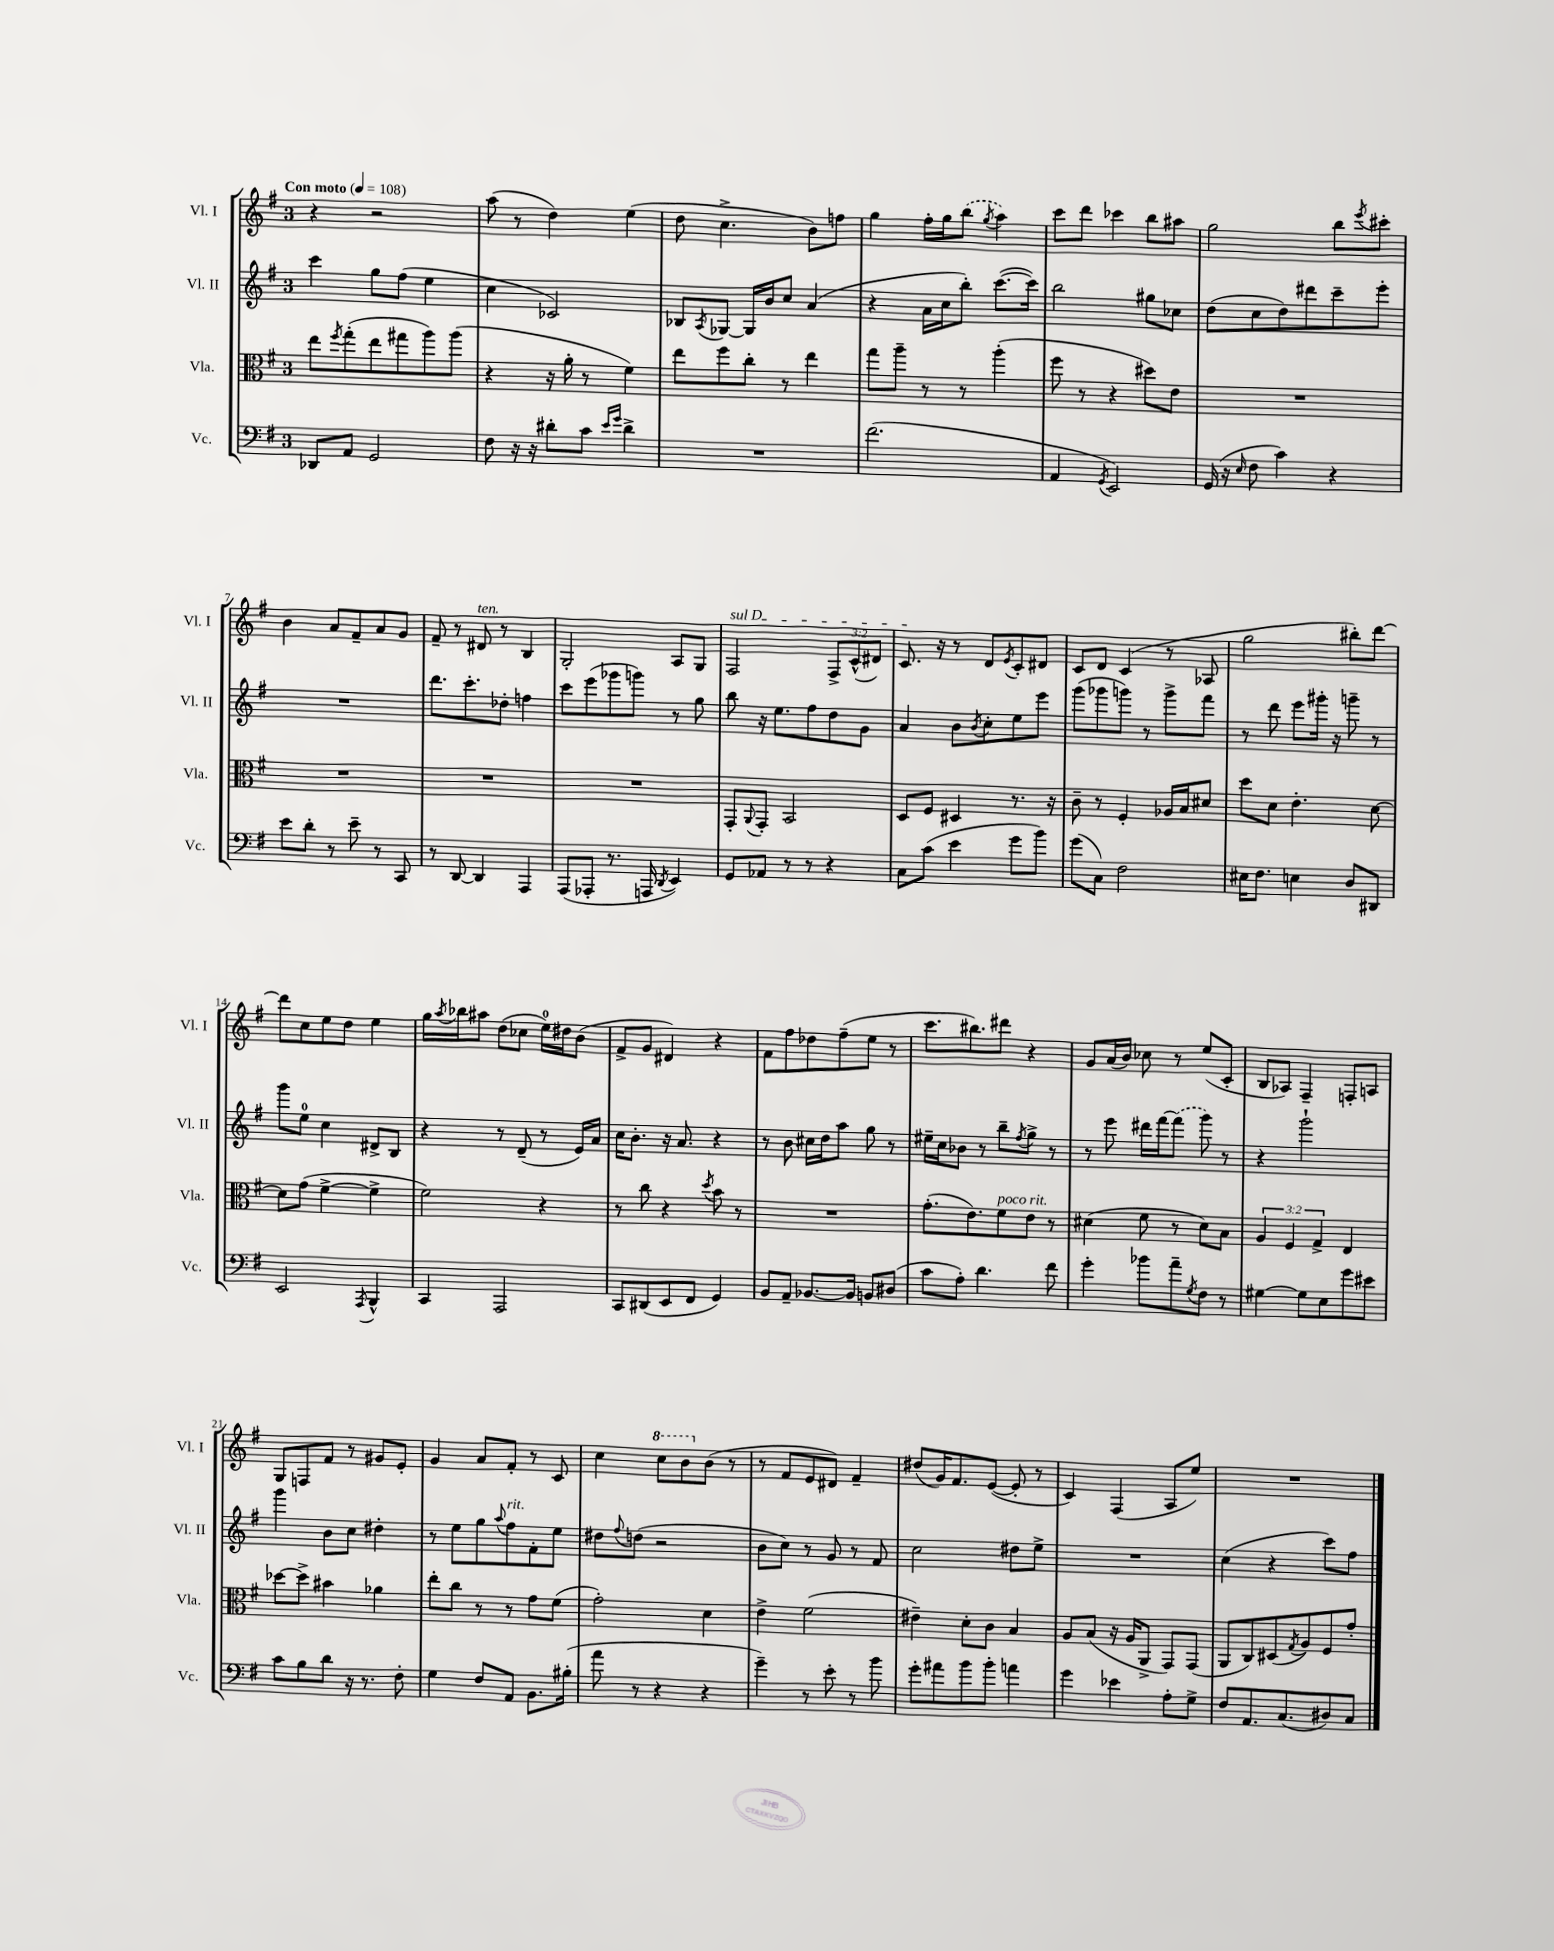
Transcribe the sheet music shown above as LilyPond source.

<<
\new StaffGroup <<
\new Staff = "s0" \with { instrumentName = "Vl. I" shortInstrumentName = "Vl. I" } {
    \clef treble \key g \major \once \override Staff.TimeSignature.style = #'single-digit \time 3/4 \override Staff.TupletNumber.text = #tuplet-number::calc-fraction-text \tempo "Con moto" 4 = 108
    r4 r2 |
    a''8( r8 d''4) e''4( |
    d''8 c''4.-> b'8) f''8 |
    g''4 fis''16-. g''16 \once \slurDashed b''8( \acciaccatura { g''8 } a''4) |
    c'''8 d'''8 ces'''4 b''8 ais''8 |
    g''2 b''8 \acciaccatura { e'''8 } cis'''8-. |
    b'4 a'8 fis'8-- a'8 g'8 |
    fis'8-- r8 dis'8^\markup { \italic "ten." } r8 b4 |
    g2-. a8 g8 |
    \once \override TextSpanner.bound-details.left.text = \markup { \italic "sul D" } fis2\startTextSpan \tuplet 3/2 { fis8-> c'8-^( dis'8) } |
    c'8.\stopTextSpan r16 r8 d'8 \acciaccatura { e'8 } c'8-. dis'8 |
    c'8 d'8 c'4( r8 aes8 |
    g''2 bis''8-.) d'''8~ |
    d'''8 c''8 e''8 d''8 e''4 |
    g''16 \acciaccatura { a''8 } bes''16 ais''8 d''8( ces''8 e''16-0) dis''16 b'8( |
    fis'8-> g'8 dis'4) r4 |
    fis'8 fis''8 des''8 fis''8--( e''8 r8 |
    c'''8. bis''8.) dis'''8 r4 |
    g'8 a'16( b'16) ces''8 r8 e''8( c'8-. |
    b8 aes8) fis4-- f8-. a8 |
    g8 f8 fis'8 r8 gis'8 e'8-. |
    g'4 a'8 fis'8-. r8 c'8 |
    c''4 \ottava #1 c'''8 b''8 \ottava #0 b'8( r8 |
    r8 fis'8 e'8 dis'8) fis'4-- |
    dis''8( g'16) fis'8. e'8~( e'8-. r8 |
    c'4) fis4( a8 e''8) |
    R2. \bar "|." |
}
\new Staff = "s1" \with { instrumentName = "Vl. II" shortInstrumentName = "Vl. II" } {
    \clef treble \key g \major \once \override Staff.TimeSignature.style = #'single-digit \time 3/4
    c'''4 g''8 fis''8( e''4 |
    c''4 ces'2) |
    bes8 \acciaccatura { a8 } ges8~ ges16 b'16 c''8 a'4( |
    r4 a'16 c''16 b''8-.) c'''8.~( c'''16) |
    b''2 gis''8 ces''8 |
    d''8( c''8 d''8) dis'''8 c'''8-- e'''8-. |
    R2. |
    d'''8. c'''8.-. des''8-. f''4 |
    c'''8 e'''8( ges'''8 g'''8) r8 g''8 |
    b''8 r16 e''8. fis''8 d''8 g'8 |
    a'4 b'8 \acciaccatura { b'8 } c''8-. e''8 e'''8 |
    g'''8( ges'''8 g'''8) r8 g'''8-> fis'''8 |
    r8 d'''8 e'''8 gis'''16-. r16 g'''8-- r8 |
    g'''8 e''8-0 c''4 dis'8-> b8 |
    r4 r8 d'8--( r8 e'16) a'16 |
    c''16 b'8.-. r16 a'8. r4 |
    r8 b'8 cis''16 d''16 a''8 g''8 r8 |
    eis''16-- c''16 bes'8 r8 b''8-- \acciaccatura { fis''8 } g''8-> r8 |
    r8 e'''8 dis'''16 fis'''16~ \once \slurDashed fis'''8( g'''8) r8 |
    r4 g'''2-! |
    g'''4 b'8 c''8 dis''4-. |
    r8 e''8 g''8 \appoggiatura { a''8 } fis''8^\markup { \italic "rit." } fis'8-. e''8 |
    dis''8 \appoggiatura { fis''8 } d''8( r2 |
    b'8 c''8) r8 g'8 r8 fis'8 |
    c''2 dis''8 e''8-> |
    R2. |
    c''4( r4 c'''8) fis''8 \bar "|." |
}
\new Staff = "s2" \with { instrumentName = "Vla." shortInstrumentName = "Vla." } {
    \clef alto \key g \major \once \override Staff.TimeSignature.style = #'single-digit \time 3/4 \override Staff.TupletNumber.text = #tuplet-number::calc-fraction-text
    e''8 \acciaccatura { fis''8 } g''8-.( e''8 gis''8 a''8) a''8( |
    r4 r16 a'16-. r8 fis'4) |
    e''8 fis''8 c''8-. r8 e''4 |
    g''8 a''8-- r8 r8 a''4-.( |
    fis''8 r8 r4 dis''8) e'8 |
    R2. |
    R2. |
    R2. |
    R2. |
    g,8-. \appoggiatura { a,8 } g,8-. b,2 |
    d8 fis8 dis4 r8. r16 |
    c'8-- r8 fis4-. aes16 b16 dis'8 |
    d''8 d'8 e'4.-. d'8~ |
    d'8 g'8( fis'4~-> fis'4-> |
    fis'2) r4 |
    r8 c''8 r4 \acciaccatura { d''8 } b'8 r8 |
    R2. |
    g'8.-.( e'8.) fis'8^\markup { \italic "poco rit." } e'8 r8 |
    dis'4( fis'8 r8 dis'8) b8 |
    \tuplet 3/2 { a4 fis4 g4-> } e4 |
    des''8~ des''8-> bis'4 aes'4 |
    e''8-. c''8 r8 r8 g'8 fis'8( |
    g'2-.) d'4 |
    e'4-> fis'2( |
    eis'4--) d'8-. c'8 b4 |
    a8 b8( r16 a16 a,8-> g,8) g,8( |
    a,8 c8) dis8( \acciaccatura { g8 } a8) fis8 g'8-. \bar "|." |
}
\new Staff = "s3" \with { instrumentName = "Vc." shortInstrumentName = "Vc." } {
    \clef bass \key g \major \once \override Staff.TimeSignature.style = #'single-digit \time 3/4
    des,8 a,8 g,2 |
    fis8 r16 r16 dis'8-. c'8 \grace { e'16 g'16 } dis'4-> |
    R2. |
    fis'2.( |
    a,4 \acciaccatura { g,8 } e,2) |
    g,16( r16 \grace { e16 } fis8 c'4) r4 |
    e'8 d'8-. r8 e'8-- r8 c,8 |
    r8 d,8~ d,4 a,,4 |
    a,,8( aes,,8-. r8. a,,16 \acciaccatura { d,8 } e,4) |
    g,8 aes,8 r8 r8 r4 |
    c8 c'8( e'4 g'8 b'8) |
    g'8( c8) fis2 |
    eis16 fis8. e4 d8 dis,8 |
    e,2 \acciaccatura { a,,8 } b,,4-^ |
    c,4 a,,2 |
    c,8 dis,8( e,8 fis,8 g,4) |
    b,8 a,8-- bes,8.~ bes,16 b,8 dis8( |
    c'8 a8-.) d'4. fis'8 |
    g'4-. bes'8 a'8-- \acciaccatura { g8 } fis8 r8 |
    gis4~ gis8 e8 g'8 eis'8 |
    c'8 b8 d'8 r16 r8. fis8-. |
    g4 fis8 a,8 b,8. bis16-.( |
    a'8 r8 r4 r4 |
    g'4--) r8 e'8-. r8 b'8 |
    g'8-. ais'8 b'8 b'8-. a'4 |
    g'4 ees'4 a8-. g8-> |
    fis8 a,8. c8.( dis8) c8 \bar "|." |
}
>>
>>
